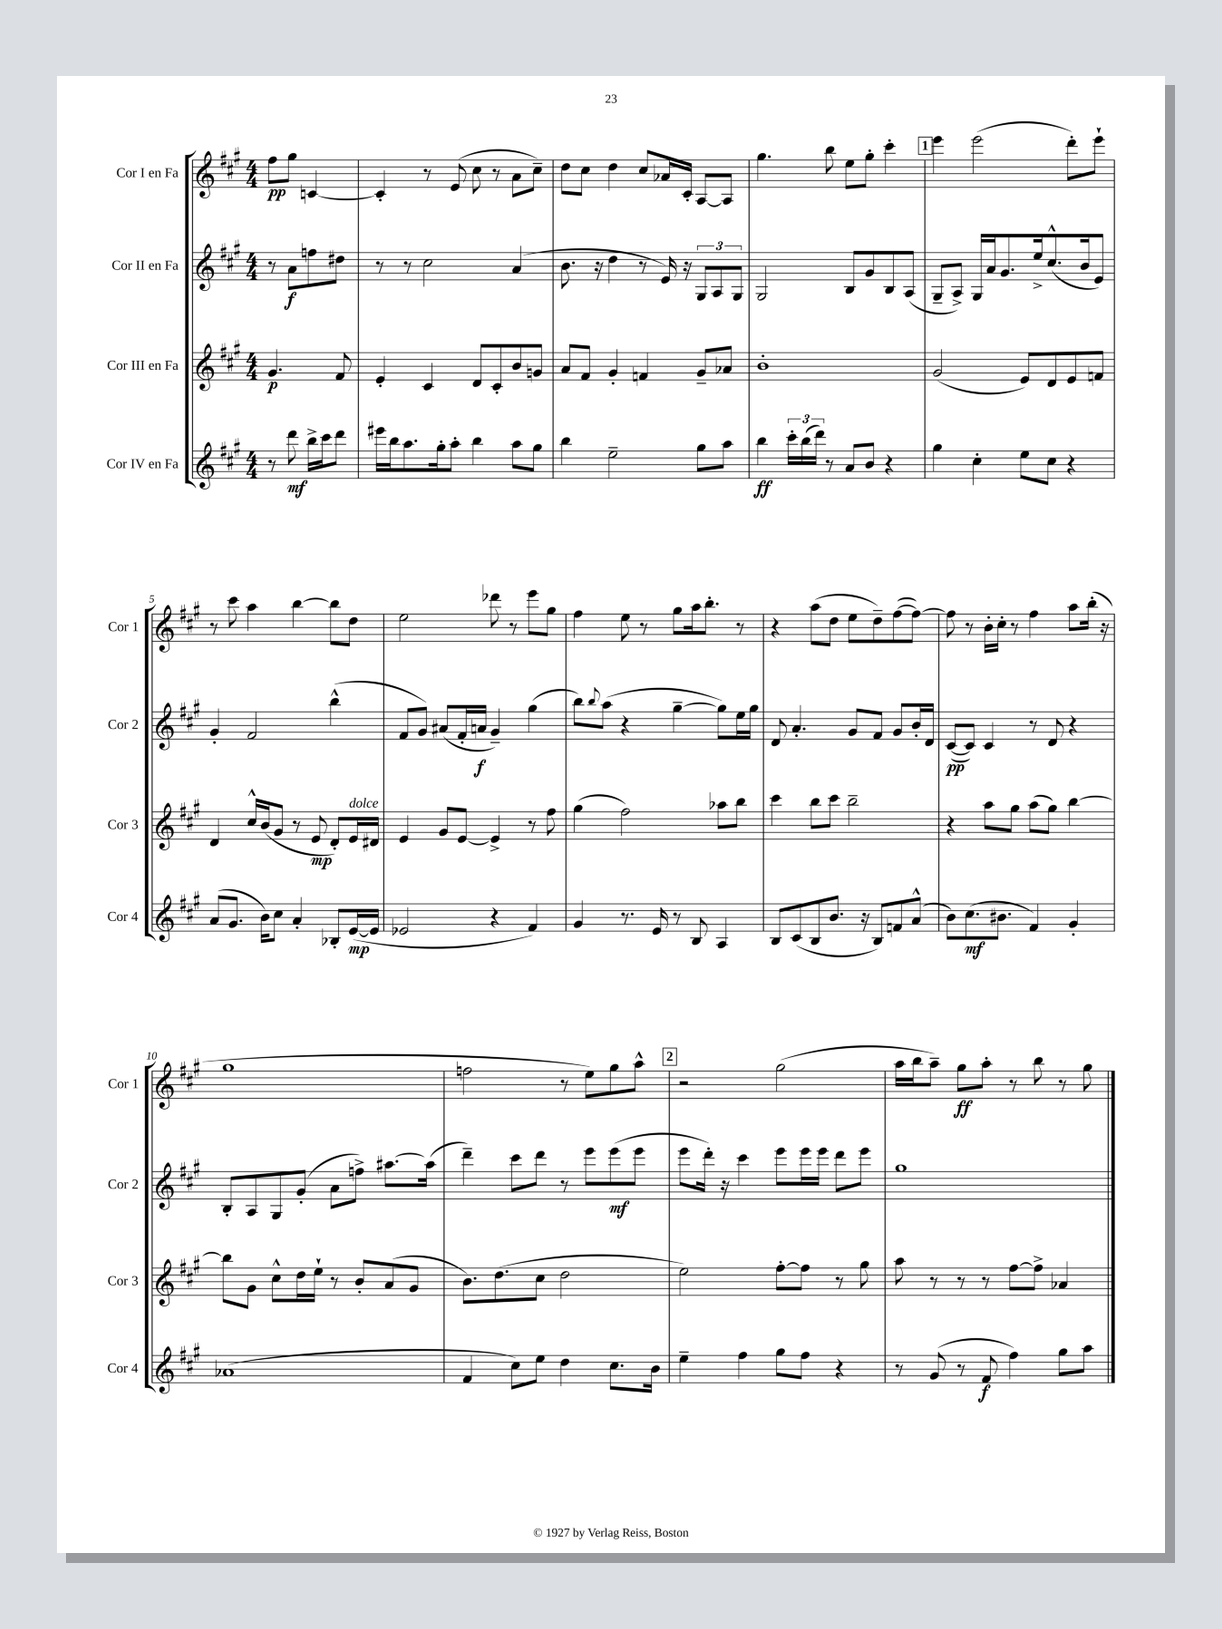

**kern	**dynam	**kern	**dynam	**kern	**dynam	**kern	**dynam
*part4	*part4	*part3	*part3	*part2	*part2	*part1	*part1
*staff4	*staff4	*staff3	*staff3	*staff2	*staff2	*staff1	*staff1
*I"Cor IV en Fa	*	*I"Cor III en Fa	*	*I"Cor II en Fa	*	*I"Cor I en Fa	*
*I'Cor 4	*	*I'Cor 3	*	*I'Cor 2	*	*I'Cor 1	*
*clefG2	*	*clefG2	*	*clefG2	*	*clefG2	*
*k[f#c#g#]	*	*k[f#c#g#]	*	*k[f#c#g#]	*	*k[f#c#g#]	*
*M4/4	*	*M4/4	*	*M4/4	*	*M4/4	*
=	=	=	=	=	=	=	=
8r	.	4.g#/	p	8r	.	8ff#\L	pp
8ddd\	mf	.	.	8a\L	f	8gg#\J	.
16bb^\LL	.	.	.	8ffn\	.	[4cn/	.
16ccc#\J	.	.	.	.	.	.	.
8ddd\J	.	8f#/	.	8dd#X\J	.	.	.
=1	=1	=1	=1	=1	=1	=1	=1
16eee#X\LL	.	4e'/	.	8r	.	4c'/]	.
16bb\J	.	.	.	.	.	.	.
8.aa\	.	.	.	8r	.	.	.
.	.	4c#/	.	2cc#\	.	8r	.
16gg#'\k	.	.	.	.	.	.	.
8aa'\J	.	.	.	.	.	(8e/	.
4bb\	.	8d/L	.	.	.	8cc#\	.
.	.	8c#'/	.	.	.	8r	.
8aa\L	.	8b/	.	(4a/	.	8a\L	.
8gg#\J	.	8gn/J	.	.	.	8cc#~\J)	.
=2	=2	=2	=2	=2	=2	=2	=2
4bb\	.	8a/L	.	8.b\	.	8dd\L	.
.	.	8f#/J	.	.	.	8cc#\J	.
.	.	.	.	16r	.	.	.
2ee~\	.	4g#'/	.	4dd\	.	4dd\	.
.	.	4fn/	.	8r	.	8cc#/L	.
.	.	.	.	16e/)	.	16a-X/L	.
.	.	.	.	16r	.	16c#'/JJ	.
8gg#\L	.	8g#~/L	.	12G#/L	.	[8A/L	.
.	.	.	.	12A/	.	.	.
8aa\J	.	8a-X/J	.	.	.	8A/J]	.
.	.	.	.	12G#/J	.	.	.
=3	=3	=3	=3	=3	=3	=3	=3
4bb\	ff	1b'	.	2G#/	.	4.gg#\	.
24ccc#'\LL	.	.	.	.	.	.	.
(24bb\	.	.	.	.	.	.	.
24ddd\JJ)	.	.	.	.	.	.	.
8r	.	.	.	.	.	8bb\	.
8a/L	.	.	.	8B/L	.	8ee\L	.
8b/J	.	.	.	8g#/	.	8gg#'\J	.
4r	.	.	.	8B/	.	4ccc#'\	.
.	.	.	.	(8A/J	.	.	.
!!LO:REH:place=s1:t=1
=4	=4	=4	=4	=4	=4	=4	=4
4gg#\	.	(2g#/	.	8G#~/L	.	4eee\	.
.	.	.	.	8A^/J)	.	.	.
4cc#'\	.	.	.	16G#/LL	.	(2eee\	.
.	.	.	.	16a/J	.	.	.
.	.	.	.	8.g#/	.	.	.
8ee\L	.	8e/L)	.	.	.	.	.
.	.	.	.	16ee^/k	.	.	.
8cc#\J	.	8d/	.	(8.cc#^^/	.	.	.
4r	.	8e/	.	.	.	8ddd'\L)	.
.	.	.	.	16b/k	.	.	.
.	.	8fn/J	.	8e/J)	.	8eee`\J	.
!!LO:LB:g=z
=5	=5	=5	=5	=5	=5	=5	=5
(8a/L	.	4d/	.	4g#'/	.	8r	.
8.g#/J	.	.	.	.	.	8ccc#\	.
.	.	16cc#^^/LL	.	2f#/	.	4aa\	.
16b\KL)	.	(16b/J	.	.	.	.	.
8cc#\J	.	8g#/J	.	.	.	.	.
4a'/	.	8r	.	.	.	[4bb\	.
.	.	8e/	mp	.	.	.	.
8B-X'/L	.	8d'/L)	.	(4bb^^\	.	8bb\L]	.
!	!	!LO:TX:a:i:t=dolce	!	!	!	!	!
([16e/L	mp	16e/L	.	.	.	8dd\J	.
16e/JJ]	.	16d#X/JJ	.	.	.	.	.
=6	=6	=6	=6	=6	=6	=6	=6
2e-X/	.	4e/	.	8f#/L	.	2ee\	.
.	.	.	.	8g#/J)	.	.	.
.	.	8g#/L	.	(8a#X/L	.	.	.
.	.	[8e/J	.	16f#'/L	.	.	.
.	.	.	.	16an/JJ	f	.	.
4r	.	4e^/]	.	4g#~/)	.	8ddd-X\	.
.	.	.	.	.	.	8r	.
4f#/)	.	8r	.	(4gg#\	.	8eee\L	.
.	.	8ff#\	.	.	.	8gg#\J	.
=7	=7	=7	=7	=7	=7	=7	=7
4g#/	.	(4gg#\	.	8bb\L)	.	4ff#\	.
.	.	.	.	8qqbb/	.	.	.
.	.	.	.	(8aa\J	.	.	.
8.r	.	2ff#\)	.	4r	.	8ee\	.
.	.	.	.	.	.	8r	.
16e/	.	.	.	.	.	.	.
8r	.	.	.	[4gg#~\	.	8gg#\L	.
8B/	.	.	.	.	.	16aa\k	.
.	.	.	.	.	.	8.bb'\J	.
4A/	.	8aa-X\L	.	8gg#\L])	.	.	.
.	.	8bb\J	.	16ee\L	.	8r	.
.	.	.	.	16gg#\JJ	.	.	.
=8	=8	=8	=8	=8	=8	=8	=8
8B/L	.	4ccc#\	.	8d/	.	4r	.
(8c#/	.	.	.	4.a'/	.	.	.
8B/	.	8bb\L	.	.	.	(8aa\L	.
8.b/J	.	8ccc#\J	.	.	.	8dd\J	.
.	.	2bb~\	.	8g#/L	.	8ee\L	.
16r	.	.	.	.	.	.	.
8B/L)	.	.	.	8f#/J	.	8dd~\)	.
8fn/	.	.	.	8g#/L	.	([8ff#\	.
(8a^^/J	.	.	.	16b'/L	.	8ff#\J_)	.
.	.	.	.	16d/JJ	.	.	.
=9	=9	=9	=9	=9	=9	=9	=9
8b\L)	.	4r	.	([8c#/L	pp	8ff#\]	.
(8.cc#\	mf	.	.	8c#/J])	.	8r	.
.	.	8aa\L	.	4c#/	.	16b'\LL	.
8.b#X\J	.	.	.	.	.	16cc#'\JJ	.
.	.	8gg#\J	.	.	.	8r	.
4f#/)	.	(8aa\L	.	8r	.	4ff#\	.
.	.	8gg#\J)	.	8d/	.	.	.
4g#'/	.	[4bb\	.	4r	.	8aa\L	.
.	.	.	.	.	.	(16bb'\Jk	.
.	.	.	.	.	.	16r	.
!!LO:LB:g=z
=10	=10	=10	=10	=10	=10	=10	=10
(1a-X	.	8bb\L]	.	8B'/L	.	1gg#	.
.	.	8g#\J	.	8A/	.	.	.
.	.	8cc#^^\L	.	8G#/	.	.	.
.	.	16dd\L	.	(8g#'/J	.	.	.
.	.	16ee`\JJ	.	.	.	.	.
.	.	8r	.	8a\L	.	.	.
.	.	8b'/L	.	8ffn^\J)	.	.	.
.	.	(8a/	.	[8.aa#X\L	.	.	.
.	.	8g#/J	.	.	.	.	.
.	.	.	.	(16aa#\Jk]	.	.	.
=11	=11	=11	=11	=11	=11	=11	=11
4f#/	.	8.b\L)	.	4ddd~\)	.	2ffn\	.
.	.	(8.dd\	.	.	.	.	.
8cc#\L)	.	.	.	8ccc#\L	.	.	.
8ee\J	.	8cc#\J	.	8ddd\J	.	.	.
4dd\	.	2dd\	.	8r	.	8r	.
.	.	.	.	8eee\L	.	8ee\L)	.
8.cc#\L	.	.	.	(8eee\	mf	8gg#\	.
.	.	.	.	8eee\J	.	8aa^^\J	.
16b\Jk	.	.	.	.	.	.	.
!!LO:REH:place=s1:t=2
=12	=12	=12	=12	=12	=12	=12	=12
4ee~\	.	2ee\)	.	8eee\L	.	2r	.
.	.	.	.	16ddd'\Jk)	.	.	.
.	.	.	.	16r	.	.	.
4ff#\	.	.	.	4ccc#\	.	.	.
8gg#\L	.	[8ff#'\L	.	8eee\L	.	(2gg#\	.
8ff#\J	.	8ff#\J]	.	16eee\L	.	.	.
.	.	.	.	16eee\JJ	.	.	.
4r	.	8r	.	8ddd\L	.	.	.
.	.	8gg#\	.	8eee\J	.	.	.
=13	=13	=13	=13	=13	=13	=13	=13
8r	.	8aa\	.	1gg#	.	16aa\LL	.
.	.	.	.	.	.	16bb\J	.
(8g#/	.	8r	.	.	.	8aa~\J)	.
8r	.	8r	.	.	.	8gg#\L	ff
8f#/	f	8r	.	.	.	8aa'\J	.
4ff#\)	.	[8ff#\L	.	.	.	8r	.
.	.	8ff#^\J]	.	.	.	8bb\	.
8gg#\L	.	4a-X/	.	.	.	8r	.
8aa\J	.	.	.	.	.	8gg#\	.
==	==	==	==	==	==	==	==
*-	*-	*-	*-	*-	*-	*-	*-
